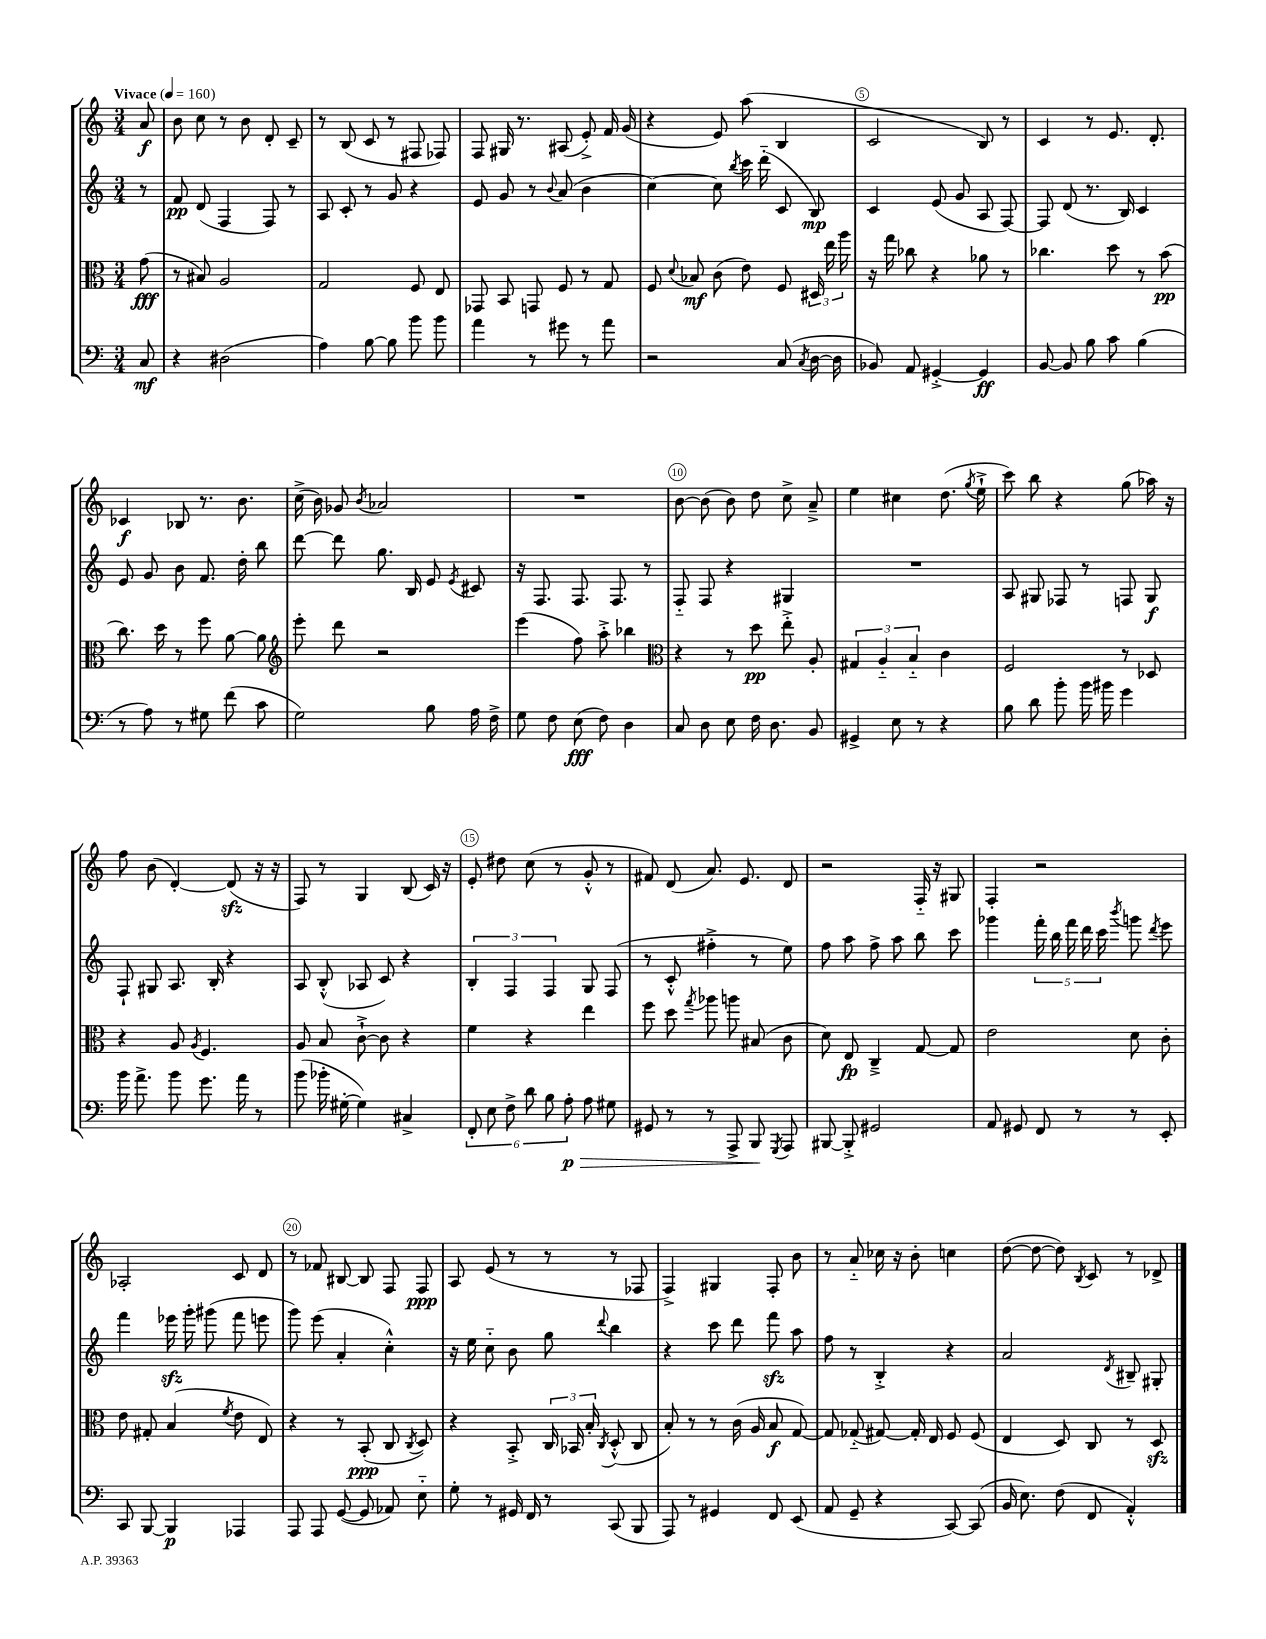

**kern	**dynam	**kern	**dynam	**kern	**dynam	**kern	**dynam
*part4	*part4	*part3	*part3	*part2	*part2	*part1	*part1
*staff4	*staff4	*staff3	*staff3	*staff2	*staff2	*staff1	*staff1
*clefF4	*	*clefC3	*	*clefG2	*	*clefG2	*
*k[]	*	*k[]	*	*k[]	*	*k[]	*
*M3/4	*	*M3/4	*	*M3/4	*	*M3/4	*
*MM160	*	*MM160	*	*MM160	*	*MM160	*
=	=	=	=	=	=	=	=
!	!	!	!	!	!	!LO:TX:a:B:t=Vivace	!
8C/	mf	(8g\	fff	8r	.	8a/	f
=1	=1	=1	=1	=1	=1	=1	=1
4r	.	8r	.	8f/	pp	8b\	.
.	.	8B#X/)	.	(8d/	.	8cc\	.
(2D#X\	.	2A/	.	4F/	.	8r	.
.	.	.	.	.	.	8b\	.
.	.	.	.	8F/)	.	8d'/	.
.	.	.	.	8r	.	8c~/	.
=2	=2	=2	=2	=2	=2	=2	=2
4A\)	.	2G/	.	8A/	.	8r	.
.	.	.	.	8c'/	.	(8B/	.
[8B\	.	.	.	8r	.	8c/	.
8B\]	.	.	.	8g/	.	8r	.
8b\	.	8F/	.	4r	.	8F#X/	.
8b\	.	8E/	.	.	.	8F-X/)	.
=3	=3	=3	=3	=3	=3	=3	=3
4a\	.	8GG-X/	.	8e/	.	8F/	.
.	.	8BB/	.	8g/	.	16G#X/	.
.	.	.	.	.	.	8.r	.
8r	.	8GGn/	.	8r	.	.	.
.	.	.	.	8qqb/	.	.	.
8g#X\	.	8F/	.	(8a/	.	(8A#X/	.
8r	.	8r	.	4b\	.	8e'^/)	.
8a\	.	8G/	.	.	.	16f/	.
.	.	.	.	.	.	(16g/	.
=4	=4	=4	=4	=4	=4	=4	=4
2r	.	8F/	.	[4cc\)	.	4r	.
.	.	8qqd/	.	.	.	.	.
.	.	8B-X/	mf	.	.	.	.
.	.	(8c\	.	8cc\]	.	8e/)	.
.	.	.	.	8qbb/	.	.	.
.	.	8e\)	.	16ccc\	.	(8aa\	.
.	.	.	.	(16ddd\	.	.	.
(8C/	.	8F/	.	8c/	.	4B/	.
8qC/	.	.	.	.	.	.	.
[16D\	.	24D#X/	.	8B/)	mp	.	.
.	.	24ee\	.	.	.	.	.
16D\]	.	.	.	.	.	.	.
.	.	24aa\	.	.	.	.	.
=5	=5	=5	=5	=5	=5	=5	=5
8BB-X/)	.	16r	.	4c/	.	2c/	.
.	.	16gg\	.	.	.	.	.
8AA/	.	8cc-X\	.	.	.	.	.
[4GG#X'^/	.	4r	.	(8e/	.	.	.
.	.	.	.	8g/	.	.	.
4GG#/]	ff	8a-X\	.	8A/	.	8B/)	.
.	.	8r	.	[8F/)	.	8r	.
=6	=6	=6	=6	=6	=6	=6	=6
[8BB/	.	4.cc-X\	.	8F/]	.	4c/	.
8BB/]	.	.	.	(8d/	.	.	.
8B\	.	.	.	8.r	.	8r	.
8c\	.	8dd\	.	.	.	8.e/	.
.	.	.	.	16B/)	.	.	.
(4B\	.	8r	.	4c/	.	.	.
.	.	.	.	.	.	8.d'/	.
.	.	(8b\	pp	.	.	.	.
!!LO:LB:g=z
=7	=7	=7	=7	=7	=7	=7	=7
8r	.	8.cc\)	.	8e/	.	4c-X/	f
8A\)	.	.	.	8g/	.	.	.
.	.	16dd\	.	.	.	.	.
8r	.	8r	.	8b\	.	8B-X/	.
8G#X\	.	8ff\	.	8.f/	.	8.r	.
(8f\	.	[8a\	.	.	.	.	.
.	.	.	.	16dd'\	.	8.b\	.
8c\	.	8a\]	.	8bb\	.	.	.
=8	=8	=8	=8	=8	=8	=8	=8
*	*	*clefG2	*	*	*	*	*
2G\)	.	8eee'\	.	[8ddd\	.	(16cc^\	.
.	.	.	.	.	.	16b\)	.
.	.	8ddd\	.	8ddd\]	.	8g-X/	.
.	.	.	.	.	.	8qb/	.
.	.	2r	.	8.gg\	.	2a-X/	.
.	.	.	.	16B/	.	.	.
8B\	.	.	.	8e/	.	.	.
.	.	.	.	8qe/	.	.	.
16A\	.	.	.	8c#X/	.	.	.
16F^\	.	.	.	.	.	.	.
=9	=9	=9	=9	=9	=9	=9	=9
8G\	.	(4eee\	.	16r	.	2.r	.
.	.	.	.	8.F/	.	.	.
8F\	.	.	.	.	.	.	.
(8E\	fff	8ff\)	.	8.F/	.	.	.
8F\)	.	8aa'^\	.	.	.	.	.
.	.	.	.	8.F/	.	.	.
4D\	.	4bb-X\	.	.	.	.	.
.	.	.	.	8r	.	.	.
=10	=10	=10	=10	=10	=10	=10	=10
*	*	*clefC3	*	*	*	*	*
8C/	.	4r	.	8F/	.	[8b\	.
8D\	.	.	.	8F/	.	(8b\]	.
8E\	.	8r	.	4r	.	8b\)	.
16F\	.	8dd\	pp	.	.	8dd\	.
8.D\	.	.	.	.	.	.	.
.	.	8ee'^\	.	4G#X/	.	8cc^\	.
8BB/	.	8A'/	.	.	.	8a~^/	.
=11	=11	=11	=11	=11	=11	=11	=11
4GG#X^/	.	6G#X/	.	2.r	.	4ee\	.
.	.	6A/	.	.	.	.	.
8E\	.	.	.	.	.	4cc#X\	.
.	.	6B/	.	.	.	.	.
8r	.	.	.	.	.	.	.
4r	.	4c\	.	.	.	(8.dd\	.
.	.	.	.	.	.	8qgg/	.
.	.	.	.	.	.	16ee`^\	.
=12	=12	=12	=12	=12	=12	=12	=12
8B\	.	2F/	.	8A/	.	8ccc\)	.
8d\	.	.	.	8G#X/	.	8bb\	.
8b'\	.	.	.	8F-X/	.	4r	.
16b\	.	.	.	8r	.	.	.
16b#X\	.	.	.	.	.	.	.
4g\	.	8r	.	8Fn/	.	(8gg\	.
.	.	8D-X/	.	8G#/	f	16aa-X\)	.
.	.	.	.	.	.	16r	.
!!LO:LB:g=z
=13	=13	=13	=13	=13	=13	=13	=13
16b\	.	4r	.	8F`/	.	8ff\	.
8.a^\	.	.	.	.	.	.	.
.	.	.	.	8G#X/	.	(8b\	.
8b\	.	8A/	.	8.A/	.	[4d'/)	.
.	.	8qA/	.	.	.	.	.
8.g\	.	4.F/	.	.	.	.	.
.	.	.	.	16B'/	.	.	.
.	.	.	.	4r	.	(8dzz/]	.
16a\	.	.	.	.	.	.	.
8r	.	.	.	.	.	16r	.
.	.	.	.	.	.	16r	.
=14	=14	=14	=14	=14	=14	=14	=14
(8b\	.	8A/	.	8A/	.	8F/)	.
16b-X'\	.	8B/	.	(8B'^^/	.	8r	.
[16G#X'\	.	.	.	.	.	.	.
4G#\])	.	[8c`^\	.	8A-X/	.	4G/	.
.	.	8c\]	.	8c/)	.	.	.
4C#X^/	.	4r	.	4r	.	(8B/	.
.	.	.	.	.	.	16c/)	.
.	.	.	.	.	.	16r	.
=15	=15	=15	=15	=15	=15	=15	=15
12FF'/	.	4f\	.	6B'/	.	8e'/	.
12E\	.	.	.	.	.	.	.
.	.	.	.	.	.	8dd#X\	.
12F^\	.	.	.	6F/	.	.	.
12d\	.	4r	.	.	.	(8cc\	.
12B\	.	.	.	6F/	.	.	.
.	.	.	.	.	.	8r	.
!	!LO:HP:b	!	!	!	!	!	!
12A'\	> p	.	.	.	.	.	.
8A\	.	4ee\	.	8G/	.	8g'^^/	.
8G#X\	.	.	.	(8F/	.	8r	.
=16	=16	=16	=16	=16	=16	=16	=16
8GG#X/	.	8ff\	.	8r	.	8f#X/)	.
8r	.	8dd\	.	8c'^^/	.	(8d/	.
.	.	8qgg/	.	.	.	.	.
8r	.	8aa-X\	.	4ff#X'^\	.	8.a/)	.
8AAA^/	.	8aan\	.	.	.	.	.
.	.	.	.	.	.	8.e/	.
8BBB/	.	(8B#X/	.	8r	.	.	.
8qGGG/	.	.	.	.	.	.	.
8AAA/	]	8c\	.	8ee\)	.	8d/	.
=17	=17	=17	=17	=17	=17	=17	=17
[8BBB#X/	.	8d\)	.	8ff\	.	2r	.
8BBB#'^/]	.	8E/	fp	8aa\	.	.	.
2GG#X/	.	4C~^/	.	8ff^\	.	.	.
.	.	.	.	8aa\	.	.	.
.	.	[8G/	.	8bb\	.	16F/	.
.	.	.	.	.	.	16r	.
.	.	8G/]	.	8ccc\	.	8G#X/	.
=18	=18	=18	=18	=18	=18	=18	=18
8AA/	.	2e\	.	4ggg-X\	.	4F'/	.
8GG#X/	.	.	.	.	.	.	.
8FF/	.	.	.	20fff'\	.	2r	.
.	.	.	.	20bb\	.	.	.
.	.	.	.	20fff\	.	.	.
8r	.	.	.	.	.	.	.
.	.	.	.	20ddd\	.	.	.
.	.	.	.	20ccc\	.	.	.
.	.	.	.	8qbbb/	.	.	.
8r	.	8d\	.	8gggn\	.	.	.
.	.	.	.	8qddd/	.	.	.
8EE'/	.	8c'\	.	8eee\	.	.	.
!!LO:LB:g=z
=19	=19	=19	=19	=19	=19	=19	=19
8CC/	.	8e\	.	4fff\	.	2A-X'/	.
[8BBB/	.	8G#X'/	.	.	.	.	.
4BBB/]	p	(4B/	.	16eee-Xzz\	.	.	.
.	.	.	.	16ggg'\	.	.	.
.	.	.	.	(8ggg#X\	.	.	.
.	.	8qf/	.	.	.	.	.
4AAA-X/	.	8e\	.	8fff\	.	8c/	.
.	.	8E/)	.	8eeen\	.	8d/	.
=20	=20	=20	=20	=20	=20	=20	=20
8AAA/	.	4r	.	8ggg\)	.	8r	.
8AAA/	.	.	.	(8eee\	.	8f-X/	.
([8GG/	.	8r	.	4a'/	.	[8B#X/	.
8GG/]	.	(8BB'/	ppp	.	.	8B#/]	.
8AA-X/)	.	8C/	.	4cc'^^\)	.	8F/	.
.	.	8qC/	.	.	.	.	.
8E\	.	8D/)	.	.	.	8F/	ppp
=21	=21	=21	=21	=21	=21	=21	=21
8G'\	.	4r	.	16r	.	8A/	.
.	.	.	.	16ee\	.	.	.
8r	.	.	.	8cc\	.	(8e/	.
16GG#X/	.	8BB'^/	.	8b\	.	8r	.
16FF/	.	.	.	.	.	.	.
8r	.	24C/	.	8gg\	.	8r	.
.	.	24BB-X/	.	.	.	.	.
.	.	24B'/	.	.	.	.	.
.	.	8qC/	.	8qqddd/	.	.	.
(8CC/	.	(8D'^^/	.	4bb\	.	8r	.
8BBB/	.	8C/	.	.	.	8F-X/	.
=22	=22	=22	=22	=22	=22	=22	=22
8AAA/)	.	8B'/)	.	4r	.	4F^/)	.
8r	.	8r	.	.	.	.	.
4GG#X/	.	8r	.	8ccc\	.	4G#X/	.
.	.	(16c\	.	8ddd\	.	.	.
.	.	16A/	.	.	.	.	.
8FF/	.	8B/	f	8fffzz\	.	8F'/	.
(8EE/	.	[8G/)	.	8aa\	.	8b\	.
=23	=23	=23	=23	=23	=23	=23	=23
8AA/	.	8G/]	.	8ff\	.	8r	.
8GG~/	.	(8G-X/	.	8r	.	8a/	.
4r	.	[8G#X/)	.	4B'^/	.	16cc-X\	.
.	.	.	.	.	.	16r	.
.	.	16G#'/]	.	.	.	8b'\	.
.	.	16E/	.	.	.	.	.
[8CC/)	.	8F/	.	4r	.	4ccn\	.
(8CC/]	.	(8F/	.	.	.	.	.
=24	=24	=24	=24	=24	=24	=24	=24
16BB/	.	4E/	.	2a/	.	([8dd\	.
8.E\)	.	.	.	.	.	.	.
.	.	.	.	.	.	8dd\_	.
(8F\	.	8D/)	.	.	.	8dd\])	.
.	.	.	.	.	.	8qB/	.
8FF/	.	8C/	.	.	.	8c/	.
.	.	.	.	8qd/	.	.	.
4AA'^^/)	.	8r	.	8B#X~/	.	8r	.
.	.	8Dzz/	.	8G#X'/	.	8d-X^/	.
==	==	==	==	==	==	==	==
*-	*-	*-	*-	*-	*-	*-	*-
